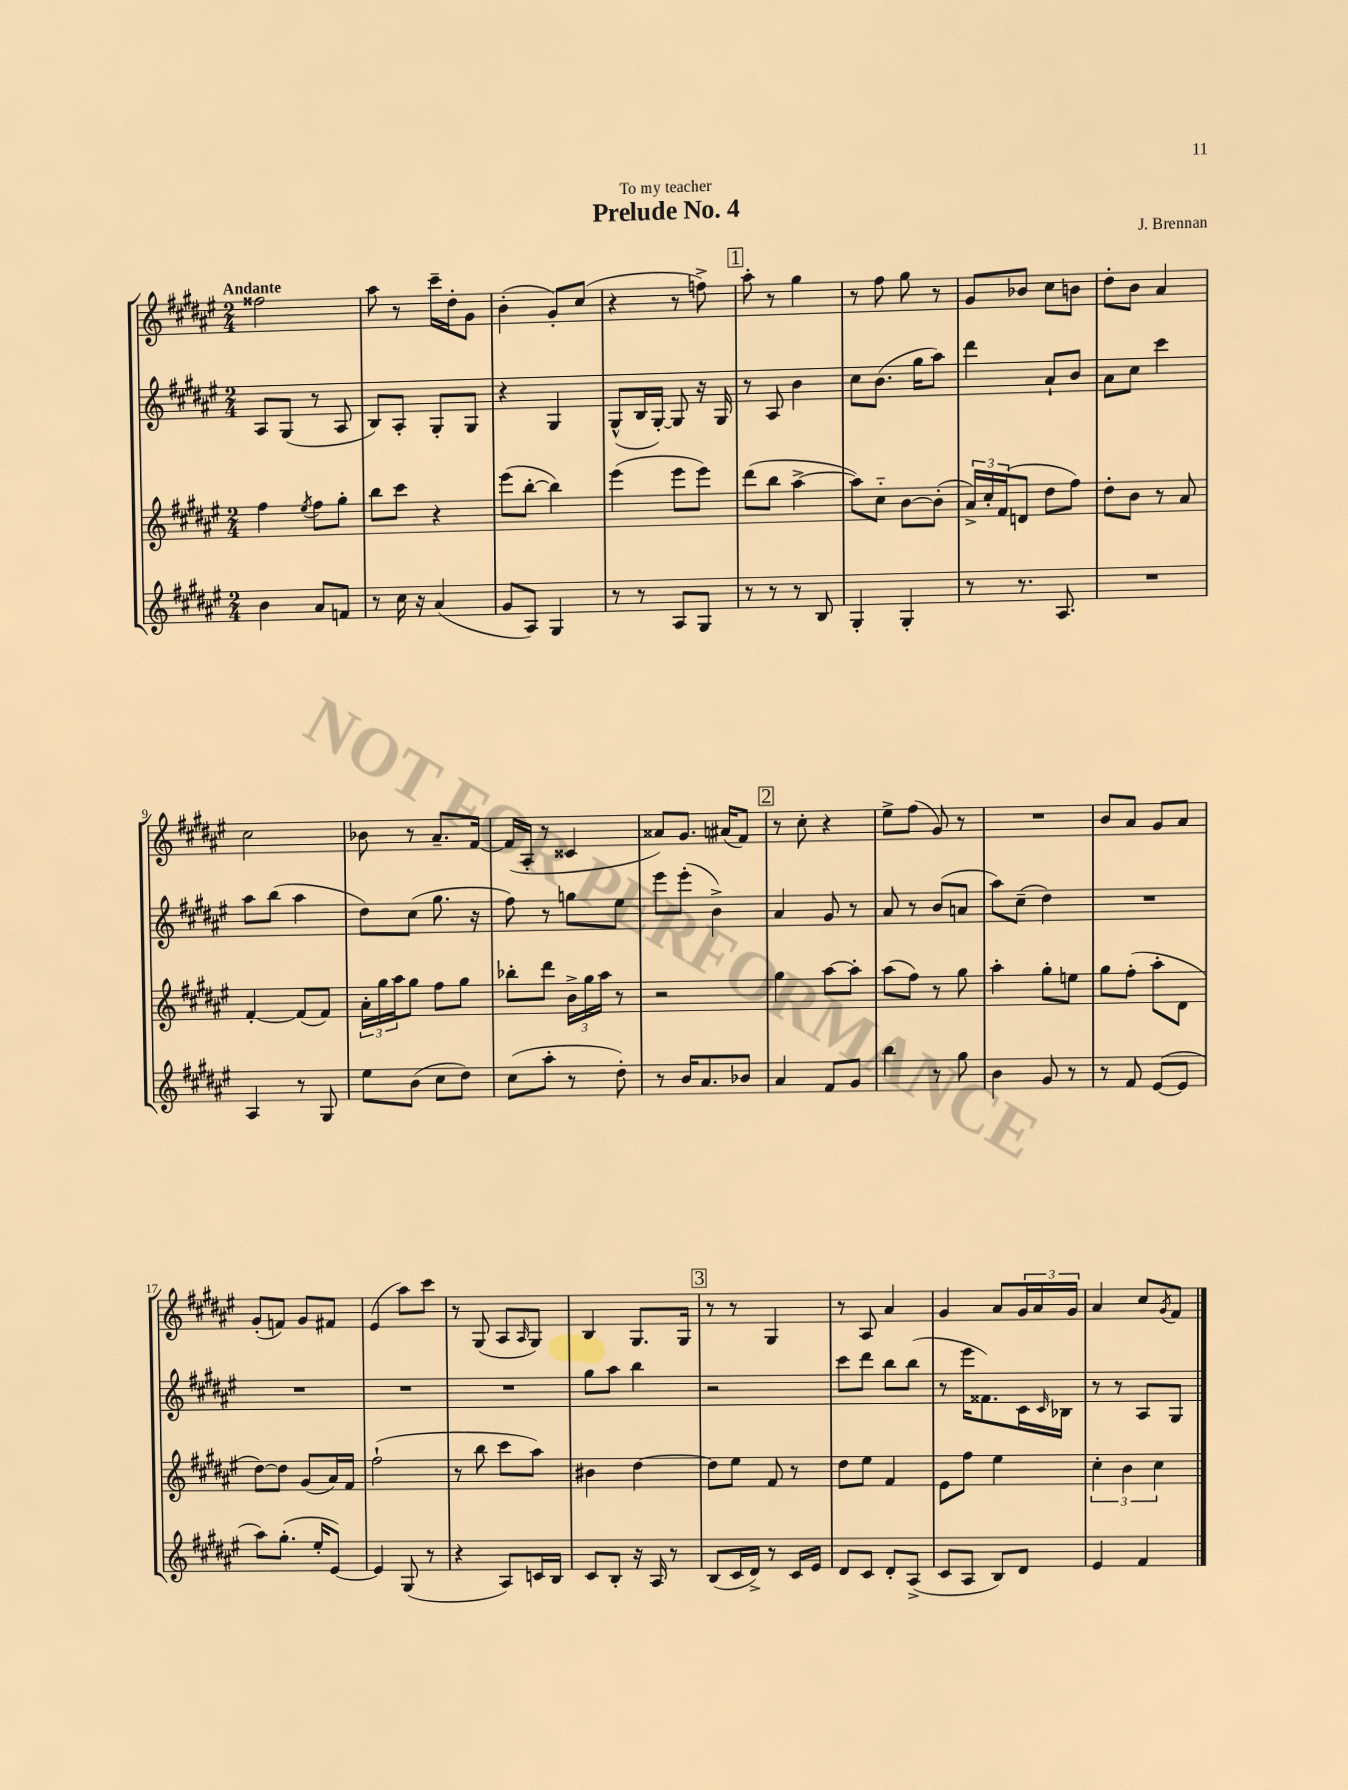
\header { title = "Prelude No. 4" composer = "J. Brennan" dedication = "To my teacher" }
<<
\new StaffGroup <<
\new Staff = "s0" {
    \clef treble \key fis \major \numericTimeSignature \time 2/4 \tempo "Andante"
    fisis''2 |
    ais''8 r8 cis'''16-- dis''16-. gis'8 |
    b'4-.( gis'8-.) cis''8( |
    r4 r8 f''8->) |
    \mark \markup { \box "1" } ais''8-. r8 gis''4 |
    r8 fis''8 gis''8 r8 |
    gis'8 bes'8 cis''8 b'8 |
    dis''8-. b'8 ais'4 |
    cis''2 |
    bes'8 r8 ais'8.-- fis'16~ |
    fis'16( ais16-. r8 cisis'4 |
    aisis'8) gis'8. ais'16( fis'8) |
    \mark \markup { \box "2" } r8 cis''8-. r4 |
    eis''8-> fis''8( gis'8) r8 |
    R2 |
    b'8 ais'8 gis'8 ais'8 |
    gis'8-.( f'8) gis'8 fis'8 |
    eis'4( ais''8) cis'''8 |
    r8 gis8( ais8 \grace { ais16 } gis8) |
    b4 gis8. gis16 |
    \mark \markup { \box "3" } r8 r8 gis4 |
    r8 ais8 ais'4 |
    gis'4 ais'8 \tuplet 3/2 { gis'16 ais'16 gis'16 } |
    ais'4 cis''8 \acciaccatura { gis'8 } fis'8 \bar "|." |
}
\new Staff = "s1" {
    \clef treble \key fis \major \numericTimeSignature \time 2/4
    ais8 gis8( r8 ais8 |
    b8) ais8-. gis8-. gis8 |
    r4 gis4 |
    gis8-^( b16 gis16~-.) gis8 r16 gis16 |
    \mark \markup { \box "1" } r8 ais8 b'4 |
    cis''8 b'8.( gis''16 ais''8) |
    dis'''4 ais'8-! b'8 |
    ais'8 cis''8 cis'''4 |
    ais''8 b''8( ais''4 |
    dis''8) cis''8( gis''8. r16 |
    fis''8) r8 g''8 eis''8 |
    eis'''8 eis'''8-.( b'4->) |
    \mark \markup { \box "2" } ais'4 gis'8 r8 |
    ais'8 r8 b'8( a'8 |
    ais''8) cis''8--( dis''4) |
    R2 |
    R2 |
    R2 |
    R2 |
    gis''8 ais''8 b''4 |
    \mark \markup { \box "3" } r2 |
    cis'''8 dis'''8 b''8 b''8( |
    r8 eis'''16 fisis'8.) cis'16 \grace { cis'16 } bes16 |
    r8 r8 ais8 gis8 \bar "|." |
}
\new Staff = "s2" {
    \clef treble \key fis \major \numericTimeSignature \time 2/4
    fis''4 \acciaccatura { eis''8 } fis''8 gis''8-. |
    b''8 cis'''8 r4 |
    eis'''8( b''8~-. b''4) |
    eis'''4( eis'''8 eis'''8) |
    \mark \markup { \box "1" } dis'''8( b''8 ais''4~-> |
    ais''8) cis''8-_ b'8~ b'8-.( |
    \tuplet 3/2 { ais'16->) cis''16-. fis'16( } d'8 dis''8 fis''8) |
    dis''8-. b'8 r8 ais'8 |
    fis'4~-. fis'8( fis'8) |
    \tuplet 3/2 { ais'16-. gis''16 ais''16 } gis''8 fis''8 gis''8 |
    bes''8-. dis'''8 \tuplet 3/2 { b'16-> gis''16 ais''16 } r8 |
    r2 |
    \mark \markup { \box "2" } gis''4 ais''8~ ais''8-. |
    ais''8( fis''8) r8 gis''8 |
    ais''4-. gis''8-. e''8 |
    gis''8 fis''8-.( ais''8-. dis'8 |
    dis''8~) dis''8 gis'8( ais'16) fis'16 |
    fis''2-!( |
    r8 b''8 cis'''8 ais''8) |
    bis'4 dis''4~ |
    \mark \markup { \box "3" } dis''8 eis''8 fis'8 r8 |
    dis''8 eis''8 fis'4 |
    eis'8 fis''8 eis''4 |
    \tuplet 3/2 { cis''4-. b'4 cis''4 } \bar "|." |
}
\new Staff = "s3" {
    \clef treble \key fis \major \numericTimeSignature \time 2/4
    b'4 ais'8 f'8 |
    r8 cis''16 r16 ais'4( |
    gis'8 ais8) gis4 |
    r8 r8 ais8 gis8 |
    \mark \markup { \box "1" } r8 r8 r8 b8 |
    gis4-. gis4-. |
    r8 r8. ais8. |
    R2 |
    ais4 r8 gis8 |
    eis''8 b'8( cis''8 dis''8) |
    cis''8( ais''8-. r8 dis''8-.) |
    r8 b'16 ais'8. bes'8 |
    \mark \markup { \box "2" } ais'4 fis'8 gis'8 |
    b''4 r8 gis''8 |
    b'4 gis'8 r8 |
    r8 fis'8 eis'8~( eis'8 |
    ais''8) gis''8.-.( eis''16-. eis'8~) |
    eis'4 gis8( r8 |
    r4 ais8) c'16 b16 |
    cis'8 b8-. r16 ais16 r8 |
    \mark \markup { \box "3" } b8( cis'16 dis'16->) r8 cis'16 eis'16 |
    dis'8 cis'8 dis'8-. ais8->( |
    cis'8 ais8 b8) dis'8 |
    eis'4 fis'4 \bar "|." |
}
>>
>>
